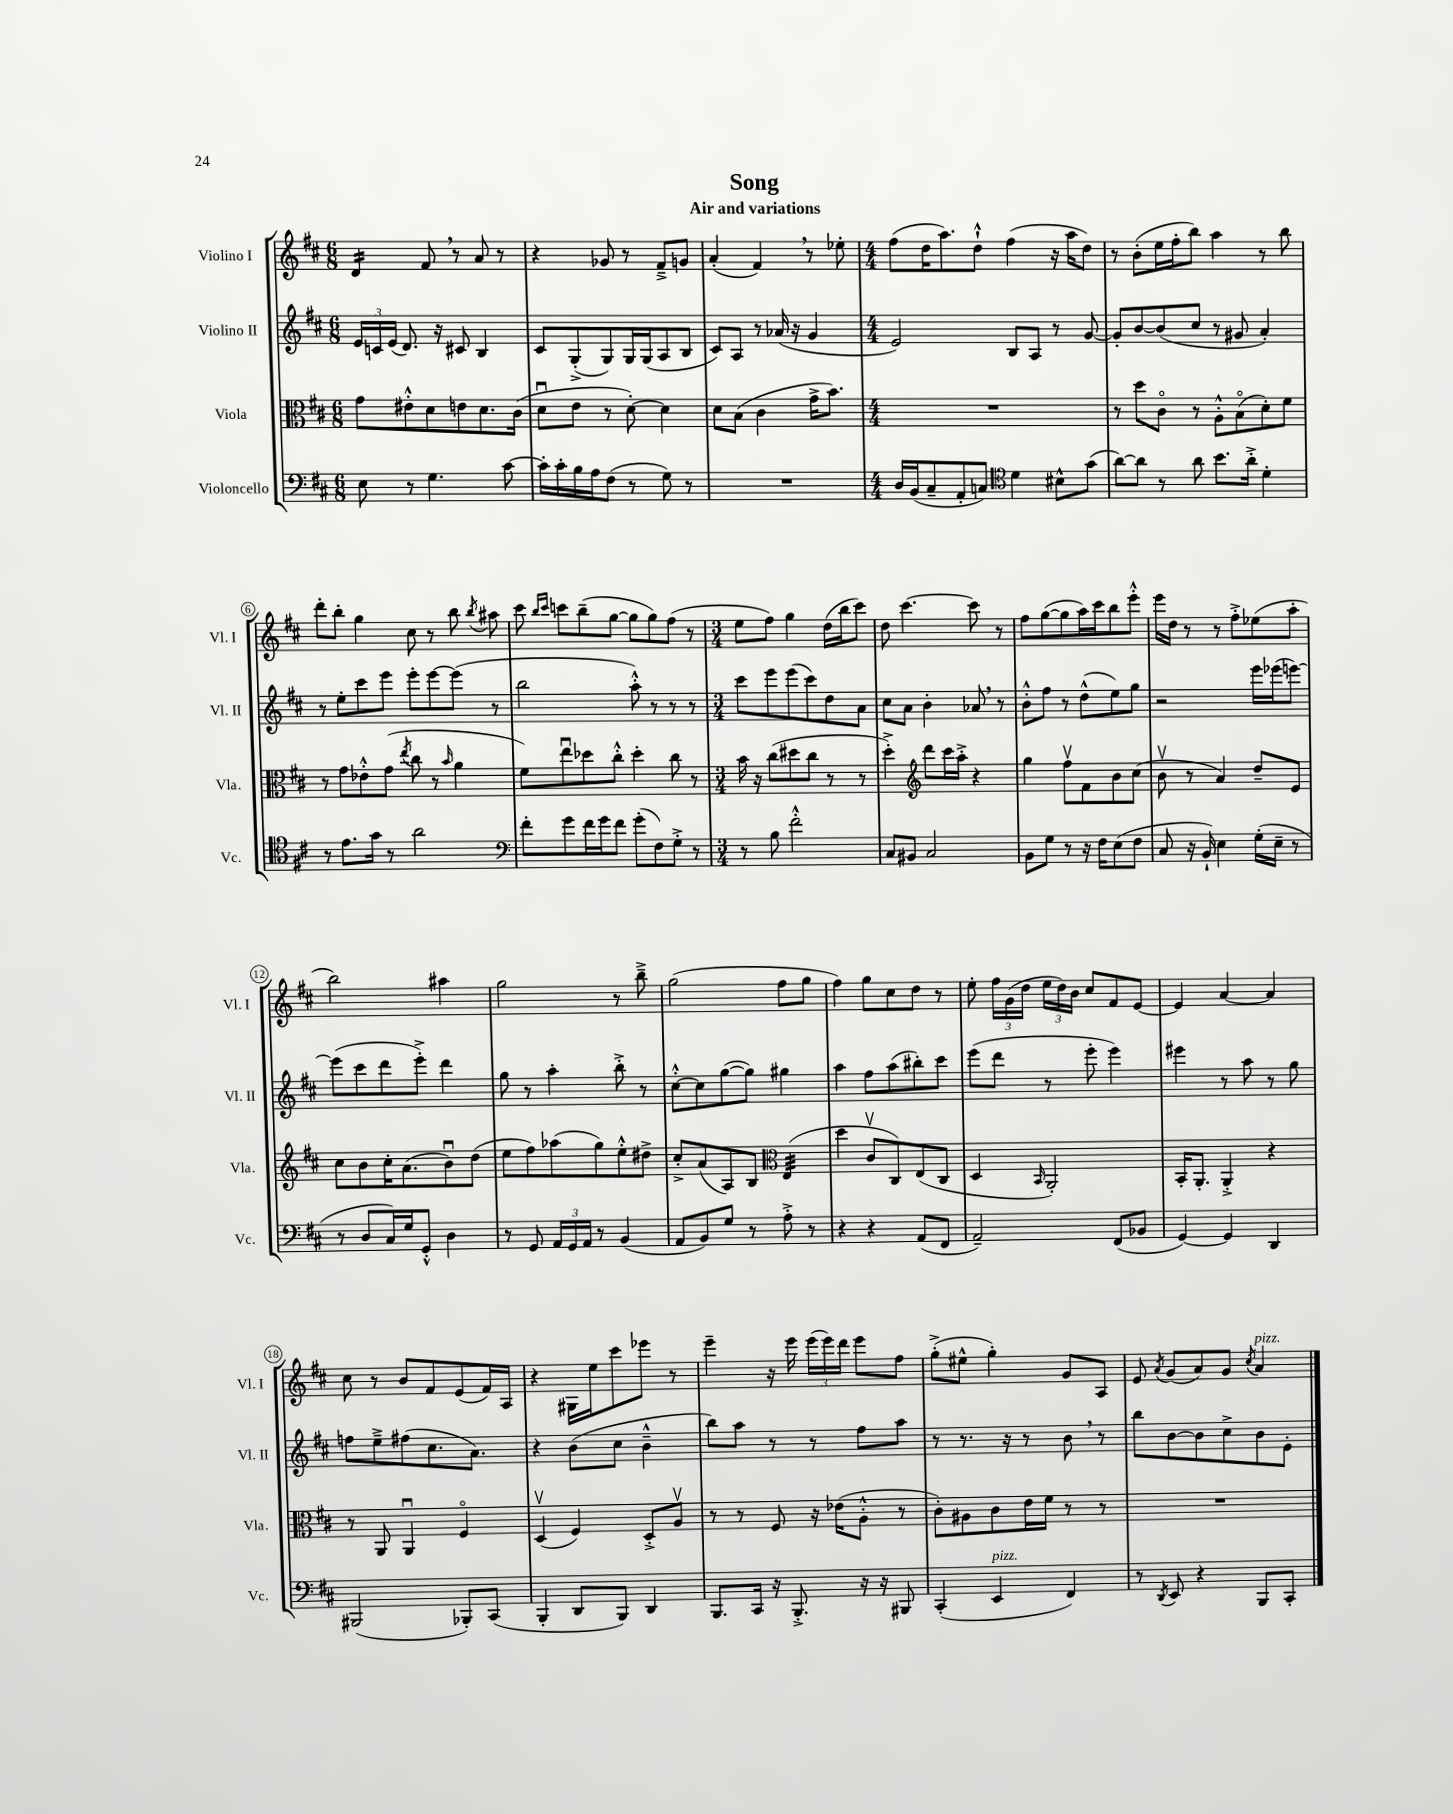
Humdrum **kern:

**kern	**kern	**kern	**kern
*staff4	*staff3	*staff2	*staff1
*clefF4	*clefC3	*clefG2	*clefG2
*k[f#c#]	*k[f#c#]	*k[f#c#]	*k[f#c#]
*M6/8	*M6/8	*M6/8	*M6/8
8E\	8g\L	24e/LL	4d/
.	.	24c/	.
.	.	(24e/JJ	.
8r	8e#'^^\	8.d/)	.
4.G\	8d\	.	8f#/
.	.	16r	.
.	8e\	8c#/	8r
.	8.d\	4B/	8a/
[8c#\	.	.	8r
.	(16c#\Jk	.	.
=	=	=	=
16c#'\]LL	8du\L	8c#/L	4r
16c#'\	.	.	.
16B\	8e\J	(8G'^/	.
16A\J	.	.	.
(8F#\J	8r	8G/)	8g-/
8r	[8d'\)	16G/L	8r
.	.	(16G/J	.
8G\)	4d\]	8A/	8f#~^/L
8r	.	8B/J	8g/J
=	=	=	=
2.r	8d\L	8c#/L)	(4a'/
.	(8B\J	8A/J	.
.	4c#\	8r	4f#/)
.	.	(16a-/	.
.	.	16r	.
.	16g^\LK	4g/	8r
.	8.b\J)	.	.
.	.	.	8ee-'\
=	=	=	=
*M4/4	*M4/4	*M4/4	*M4/4
16D/LL	1r	2e/)	(8ff#\L
(16BB/J	.	.	.
8C#~/	.	.	16dd\K
.	.	.	8.aa\)
8AA'/	.	.	.
8C/J)	.	.	8dd`^^\J
*clefC4	*	*	*
4d\	.	8B/L	(4ff#\
.	.	8A/J	.
8B#^^\L	.	8r	16r
.	.	.	16aa\LK
(8g\J	.	[8g/	8dd\J)
=	=	=	=
[8a\L)	8r	8g'/]L	8r
8a\]J	8dd\L	[8b/	(8b'\L
8r	8c#o\J	(8b/]	16ee\L
.	.	.	16ff#'\J
8a\	8r	8cc#/J	8bb\J)
8.b\L	8A'^^\L	8r	4aa\
.	(8Bo\	8g#/	.
16a'^\Jk	.	.	.
4d'\	8d'\)	4a'/)	8r
.	8f#\J	.	8bb\
=	=	=	=
8r	8r	8r	8ddd'\L
8.e\L	8g\L	8ee'\L	8bb'\J
.	8e-'^^\	8ccc#\	4gg\
16g\Jk	.	.	.
8r	(8g\J	8eee\J	.
.	8qee/	.	.
2a\	8cc#\	8eee'\L	8cc#\
.	8r	[8eee\	8r
.	16qqb/	.	.
.	4a\	(8eee\]J	8bb\
.	.	.	8qbb/
.	.	8r	8aa#\
=	=	=	=
*clefF4	*	*	*
8f#'\L	8f#\L)	2bb\	8ccc#\
.	.	.	16qqbb/LL
.	.	.	16qqccc#/JJ
8g\	8eeu\	.	8ccc\L
16f#\L	8dd-\	.	(8bb~\
16g\J	.	.	.
8f#\J	8cc#'^^\J	.	[8gg\J
(8g'\L	4dd-'\	8aa'^^\)	8gg\]L
8F#\)	.	8r	8gg\)
8G'^\J	8cc#\	8r	(8ff#\J
8r	8r	8r	8r
=	=	=	=
*M3/4	*M3/4	*M3/4	*M3/4
8r	16b\	8ccc#\L	8ee\L
.	16r	.	.
8B\	(8cc#\L	8eee\	8ff#\J)
2f#'^^\	8dd#\	(8eee\	4gg\
.	8cc#\J	8ccc#\)	.
.	8r	8dd\	(16dd\LL
.	.	.	16bb\J
.	8r	8a\J	8ccc#\J)
=	=	=	=
8C#/L	4dd'^\)	8cc#\L	8dd\
8BB#/J	.	8a\J	[4.ccc#\
*	*clefG2	*	*
2C#/	8ddd\L	4b'\	.
.	16ccc#\L	.	.
.	16aa'^\JJ	.	.
.	4r	8a-/	8ccc#\]
.	.	8r	8r
=	=	=	=
8BB\L	4gg\	8b'^^\L	8ff#\L
8G\J	.	8ff#\J	([8gg\
8r	8ff#v\L	8r	8gg\]
16r	8f#\	(8dd^^\L	16aa\L)
16F#\LK	.	.	16ccc#\J
(8E\	8b\	8ee\)	8bb\
8F#\J	(8cc#\J	8gg\J	8eee'^^\J
=	=	=	=
8C#/	8bv\	2r	16eee\LL
.	.	.	16dd\JJ
16r	8r	.	8r
16BB`/)	.	.	.
4E\	4a/)	.	8r
.	.	.	8ff#'^\L
(16G'\LL	8dd~/L	16eee\LL	(8ee-\
16E~\JJ	.	(16eee-\J	.
8r	8e/J	[8eee\J)	8aa'\J
=	=	=	=
8r	8cc#\L	(8eee\]L	2bb\)
8D/L	8b\	8ccc#\	.
16C#/L)	16cc#'\K	8ddd\	.
16G/J	(8.a\	.	.
8GG'^^/J	.	8eee'^\J)	.
4D\	8bu\)	4ddd\	4aa#\
.	(8dd\J	.	.
=	=	=	=
8r	8ee\L	8gg\	2gg\
8GG/	8ff#\)	8r	.
24AA/LL	(8aa-\	4aa'\	.
24GG/	.	.	.
24AA/JJ	.	.	.
8r	8gg\)	.	.
(4BB/	8ee'^^\	8bb'^\	8r
.	8dd#^\J	8r	8bb~^\
=	=	=	=
8AA/L	8cc#'^/L	[8cc#'^^\L	(2gg\
8BB/)	(8a/	8cc#\]	.
8G/J	8A/)	([8gg\	.
8r	8B/J	8gg\]J)	.
*	*clefC3	*	*
8A'^\	(4E/	4gg#\	8ff#\L
8r	.	.	8gg\J
=	=	=	=
4r	4dd\	4aa\	4ff#\)
4r	8c#v/L	8ff#\L	8gg\L
.	8C#/)	(8aa\	8cc#\
(8AA/L	(8E/	8bb#'\)	8dd\J
8FF#/J	8C#/J	8ccc#\J	8r
=	=	=	=
2AA~/)	4D/	(8eee\L	8ee'\
.	.	8ddd\J	24ff#\LL
.	.	.	(24g\
.	.	.	24dd\JJ
.	16qqBB/	.	.
.	2AA'/)	8r	24ee\LL
.	.	.	24dd\)
.	.	.	24b\JJ
.	.	8eee'\	8cc#/L
(8FF#/L	.	4eee\)	8f#/
8BB-/J	.	.	[8e/J
=	=	=	=
[4GG/)	16BB'/LK	4eee#\	4e/]
.	8.AA'/J	.	.
4GG/]	4AA'^/	8r	[4a/
.	.	8aa\	.
4DD/	4r	8r	4a/]
.	.	8gg\	.
=	=	=	=
(2BBB#/	8r	8ff\L	8cc#\
.	8AA/	8ee~^\	8r
.	4AAu/	(8ff#\	8b/L
.	.	8.cc#\	8f#/
8BBB-'/L)	4F#o/	.	(8e/
.	.	8.a\J)	.
(8CC#/J	.	.	16f#/L)
.	.	.	16A/JJ
=	=	=	=
4BBB'/	(4Dv/	4r	4r
8DD/L	4F#/)	(8b\L	16G#\LL
.	.	.	16ee\J
8BBB/J)	.	8cc#\J	8ccc#\
4DD/	8D'^/L	4b~^^\	8eee-\J
.	8Av/J	.	8r
=	=	=	=
8.BBB/L	8r	8bb\L)	4eee~\
.	8r	8aa\J	.
16CC#/Jk	.	.	.
16r	8F#/	8r	16r
8.BBB'^/	.	.	16eee\
.	16r	8r	(24eee\LL
.	.	.	24eee\)
.	(16e-\LK	.	.
.	.	.	24ddd\JJ
16r	8A'^^\J	8ff#\L	8eee\L
16r	.	.	.
8BBB#/	8r	8aa\J	8ff#\J
=	=	=	=
(4CC#'/	8c#'\L)	8r	(8gg'^\L
.	8A#\	8.r	8ee#^^\J
4EE/	8c#\	.	4gg'\)
.	.	16r	.
.	16e\L	8r	.
.	16f#\JJ	.	.
4FF#/)	8r	8b\	8g/L
.	8r	8r	8A/J
=	=	=	=
8r	2.r	8bb\L	8e/
8qDD/	.	.	8qa/
8EE/	.	[8b\	(8g/L
4r	.	8b\]	8a/)
.	.	8cc#^\	8g/J
.	.	.	8qcc#/
8BBB/L	.	8b\	4a/
8CC#'/J	.	8e'\J	.
==	==	==	==
*-	*-	*-	*-
